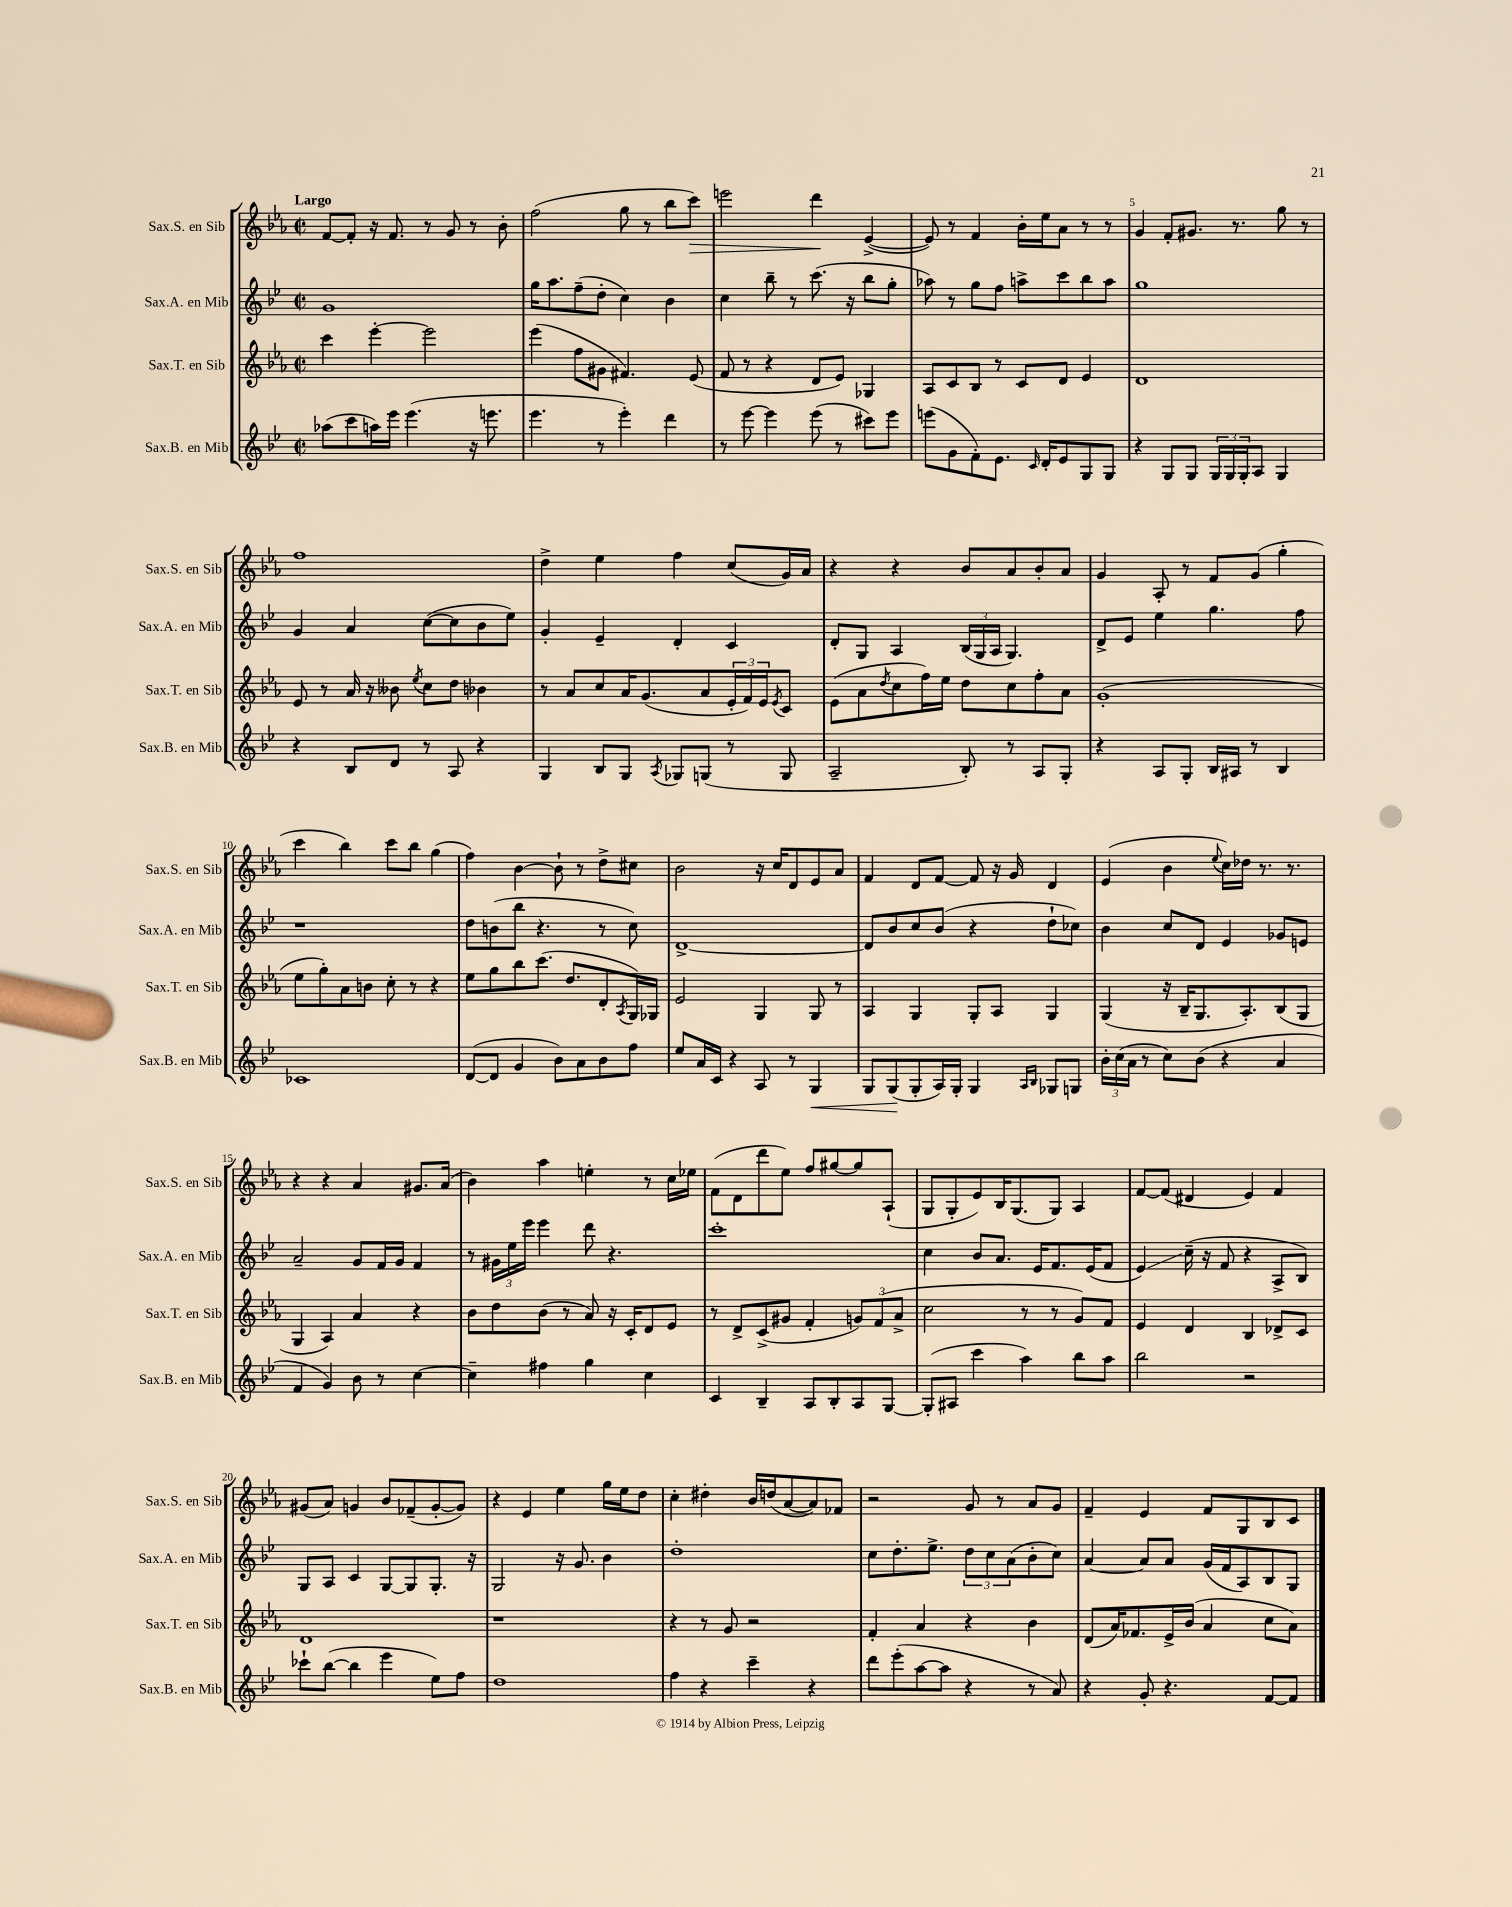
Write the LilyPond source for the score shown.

<<
\new StaffGroup <<
\new Staff = "s0" \with { instrumentName = "Sax.S. en Sib" shortInstrumentName = "Sax.S. en Sib" } {
    \clef treble \key ees \major \defaultTimeSignature \time 2/2 \tempo "Largo"
    f'8~ f'8-. r16 f'8. r8 g'8 r8 bes'8-. |
    f''2( g''8 r8 bes''8 c'''8\>) |
    e'''2 d'''4\! ees'4~->( |
    ees'8) r8 f'4 bes'16-. ees''16 aes'8 r8 r8 |
    g'4 f'8-. gis'8. r8. g''8 r8 |
    f''1 |
    d''4-> ees''4 f''4 c''8( g'16) aes'16 |
    r4 r4 bes'8 aes'8 bes'8-. aes'8 |
    g'4 aes8-. r8 f'8 g'8( g''4-. |
    c'''4 bes''4) c'''8 bes''8 g''4( |
    f''4) bes'4~ bes'8-! r8 d''8-> cis''8 |
    bes'2 r16 c''16 d'8 ees'8 aes'8 |
    f'4 d'8 f'8~ f'8 r16 g'16 d'4 |
    ees'4( bes'4 \appoggiatura { ees''8 } c''16) des''16 r8. r8. |
    r4 r4 aes'4 gis'8. aes'16( |
    bes'4) aes''4 e''4-. r8 c''16 ees''16 |
    f'8( d'8 d'''8 ees''8) f''8 gis''8~ gis''8 aes8-!( |
    g8 g8-. ees'8) bes16 g8.( g8) aes4 |
    f'8~ f'8( dis'4 ees'4) f'4 |
    gis'8( aes'8) g'4 bes'8 fes'8--( g'8~-. g'8) |
    r4 ees'4 ees''4 g''16 ees''16 d''8 |
    c''4-. dis''4-. bes'16 d''16( aes'8~ aes'8) fes'8 |
    r2 g'8 r8 aes'8 g'8 |
    f'4-- ees'4 f'8 g8 bes8 c'8 \bar "|." |
}
\new Staff = "s1" \with { instrumentName = "Sax.A. en Mib" shortInstrumentName = "Sax.A. en Mib" } {
    \clef treble \key bes \major \defaultTimeSignature \time 2/2
    g'1 |
    g''16 a''8. f''8--( d''8-. c''4) bes'4 |
    c''4 bes''8-- r8 c'''8.( r16 bes''8 g''8-. |
    aes''8) r8 g''8 f''8 a''8-> c'''8 bes''8 a''8 |
    g''1 |
    g'4 a'4 c''8~( c''8 bes'8 ees''8) |
    g'4-. ees'4-- d'4-. c'4 |
    d'8-. g8 a4 \tuplet 3/2 { bes16( g16 a16 } g4.) |
    d'8-> ees'8 ees''4 g''4. f''8 |
    r1 |
    d''8 b'8( bes''8 r4. r8 c''8) |
    d'1~-> |
    d'8 bes'8 c''8 bes'8( r4 d''8-! ces''8) |
    bes'4 c''8 d'8 ees'4 ges'8 e'8 |
    a'2-- g'8 f'16 g'16 f'4 |
    r8 \tuplet 3/2 { gis'16 ees''16 ees'''16 } ees'''4 d'''8 r4. |
    c'''1-. |
    c''4 bes'8 a'8. ees'16 f'8. ees'16( f'8 |
    ees'4\glissando) c''16--( r16 f'8 r4 a8-> bes8) |
    g8 a8 c'4 g8~ g8 g8.-. r16 |
    g2 r16 g'8. bes'4 |
    d''1-. |
    c''8 d''8.-. ees''8.-> \tuplet 3/2 { d''8 c''8 a'8( } bes'8-. c''8) |
    a'4~ a'8 a'8 g'16( f'16 a8) bes8 g8 \bar "|." |
}
\new Staff = "s2" \with { instrumentName = "Sax.T. en Sib" shortInstrumentName = "Sax.T. en Sib" } {
    \clef treble \key ees \major \defaultTimeSignature \time 2/2
    c'''4 ees'''4~-. ees'''2 |
    ees'''4( f''8 gis'8 fis'4.) ees'8( |
    f'8 r8 r4 d'8 ees'8) ges4 |
    aes8 c'8 bes8 r8 c'8 d'8 ees'4 |
    d'1 |
    ees'8 r8 aes'16 r16 beses'8 \acciaccatura { ees''8 } c''8 d''8 bes'4 |
    r8 aes'8 c''8 aes'16 g'8.( aes'8 \tuplet 3/2 { ees'16-. f'16) ees'16 } \acciaccatura { ees'8 } c'8 |
    ees'8( aes'8 \acciaccatura { d''8 } c''8 f''16) ees''16 d''8 c''8 f''8-. aes'8 |
    g'1-.( |
    ees''8 g''8-.) aes'8 b'8 c''8-. r8 r4 |
    ees''8 g''8 bes''8 c'''8.( d''8. d'8-. \acciaccatura { aes8 } g16) ges16 |
    ees'2 g4 g8 r8 |
    aes4 g4 g8-. aes8 g4 |
    g4( r16 bes16-- g8. aes8.-.) bes8( g8 |
    g4 aes4) aes'4 r4 |
    bes'8 d''8 bes'8( r8 aes'8) r16 c'16-. d'8 ees'8 |
    r8 d'8-> c'8->( gis'8 f'4-. \tuplet 3/2 { g'8) f'8( aes'8-> } |
    c''2 r8 r8 g'8) f'8 |
    ees'4 d'4 bes4 des'8-> c'8 |
    d'1 |
    r1 |
    r4 r8 g'8 r2 |
    f'4-. aes'4 r4 bes'4 |
    d'8( aes'16) fes'8. ees'16-> bes'16( aes'4 c''8 aes'8) \bar "|." |
}
\new Staff = "s3" \with { instrumentName = "Sax.B. en Mib" shortInstrumentName = "Sax.B. en Mib" } {
    \clef treble \key bes \major \defaultTimeSignature \time 2/2
    aes''8( c'''8 a''16) ees'''16 ees'''4.( r16 e'''8. |
    ees'''4. r8 ees'''4-.) d'''4 |
    r8 ees'''8~ ees'''4 ees'''8( r8 cis'''8) ees'''8 |
    e'''8( g'8 f'8-.) ees'8. \grace { c'16 } d'16-. ees'8 g8 g8 |
    r4 g8 g8 \tuplet 3/2 { g16 g16 g16-. } a8 g4 |
    r4 bes8 d'8 r8 a8 r4 |
    g4 bes8 g8 \acciaccatura { a8 } ges8 g8( r8 g8 |
    a2-- bes8-.) r8 a8 g8-. |
    r4 a8 g8-. bes16 ais16 r8 bes4 |
    ces'1 |
    d'8~( d'8 g'4 bes'8) a'8 bes'8 f''8 |
    ees''8 a'16 c'16 r4 a8 r8 g4\< |
    g8 g8\!( g8-. a16) g16-. g4 \grace { a16 bes16 } ges8 g8 |
    \tuplet 3/2 { bes'16-. c''16( a'16 } r8 c''8) bes'8( r4 a'4 |
    f'4 g'4) bes'8 r8 c''4~ |
    c''4-- fis''4 g''4 c''4 |
    c'4 bes4-- a8 bes8-. a8 g8~ |
    g8-.( ais8 c'''4 a''4) bes''8 a''8 |
    bes''2 r2 |
    ces'''8-! bes''8~( bes''4 ees'''4 ees''8) f''8 |
    d''1 |
    f''4 r4 c'''4-- r4 |
    d'''8 ees'''8-.( a''8~ a''8 r4 r8 a'8) |
    r4 g'8-. r4. f'8~ f'8 \bar "|." |
}
>>
>>
\layout { \context { \Score \override BarNumber.break-visibility = ##(#f #t #t) barNumberVisibility = #(every-nth-bar-number-visible 5) } }
